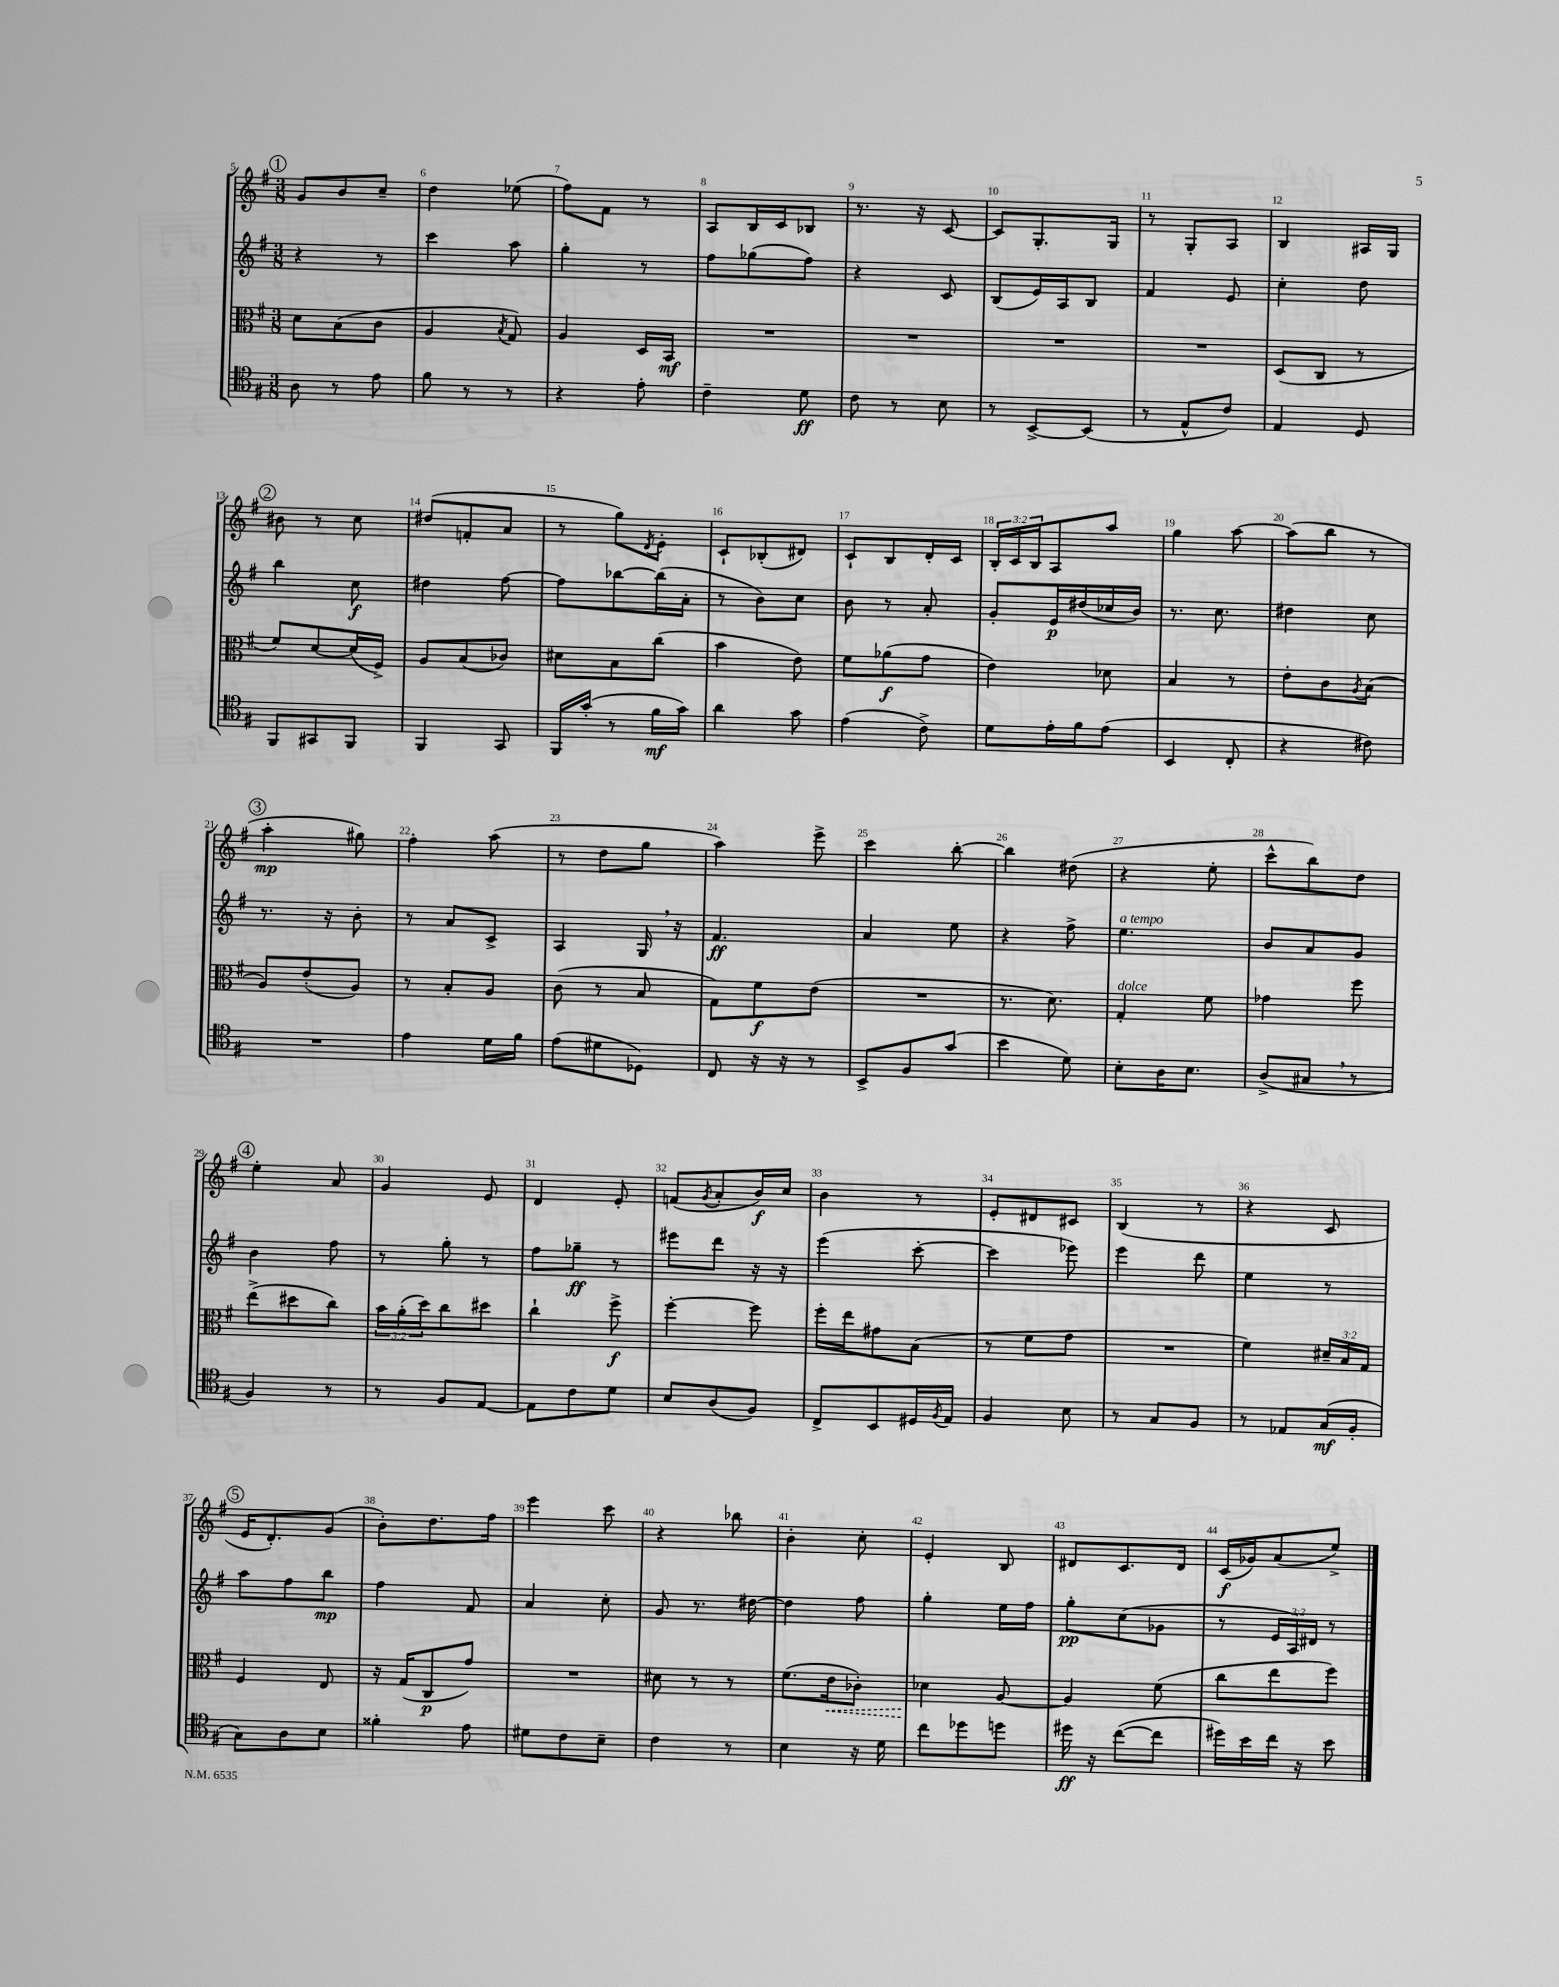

**kern	**kern	**kern	**kern
*staff4	*staff3	*staff2	*staff1
*clefC4	*clefC3	*clefG2	*clefG2
*k[f#]	*k[f#]	*k[f#]	*k[f#]
*M3/8	*M3/8	*M3/8	*M3/8
8A	8d	4r	8g
8r	(8B	.	8b
8e	8c	8r	8cc~
=	=	=	=
8f#	4A	4ccc	4dd
8r	.	.	.
.	8qB	.	.
8r	8G)	8aa	(8ee-
=	=	=	=
4r	4A	4gg'	8ff#)
.	.	.	8f#
8e'	16D	8r	8r
.	16BB	.	.
=	=	=	=
4c~	4.r	8ff#	8A
.	.	(8gg-	16B
.	.	.	16c
8d	.	8ff#)	8B-
=	=	=	=
8c	4.r	4r	8.r
8r	.	.	.
.	.	.	16r
8B	.	8c	[8c
=	=	=	=
8r	4.r	(8B	8c]
[8BB^	.	16e)	8.G'
.	.	16A	.
(8BB]	.	8B	.
.	.	.	16G
=	=	=	=
8r	4.r	4f#	8r
8E^^	.	.	8G'
8c)	.	8e	8A
=	=	=	=
4E	(8D	4cc'	4B
.	8C	.	.
8D	8r	8dd	16A#
.	.	.	16G
=	=	=	=
8FF#	8f#)	4bb	8b#
8GG#	[8d	.	8r
8FF#	(16d]	8cc	8cc
.	16F#^)	.	.
=	=	=	=
4FF#	8A	4dd#	(8dd#
.	(8B	.	8f'
8GG	8c-)	[8ff#	8a
=	=	=	=
16FF#	8d#	8ff#]	8r
(16g'	.	.	.
8r	8B	[8bb-	8gg)
.	.	.	8qd
16f#	(8cc	(16bb-]	8e'
16g)	.	16a'	.
=	=	=	=
4a	4b	8r	8c`
.	.	8b)	(8B-'
8g	8e)	8cc	8d#)
=	=	=	=
(4e	8f#	8b	8c`
.	(8a-	8r	8B
8c^)	8g	8a'	16d'
.	.	.	16c
=	=	=	=
8d	4e)	8g'	24B'
.	.	.	24c
.	.	.	24B
16e'	.	16e	8A
16f#	.	(16dd#	.
(8e	8d-	16cc-	8aa
.	.	16b)	.
=	=	=	=
4BB	4B	8.r	4gg
.	.	8.cc	.
8C'	8r	.	[8aa
=	=	=	=
4r	8e'	4dd#	(8aa]
.	8c	.	8bb
.	8qA	.	.
8c#)	(8B	8cc	8r
=	=	=	=
4.r	8A)	8.r	4aa'
.	(8e'	.	.
.	.	16r	.
.	8A)	8b'	8gg#)
=	=	=	=
4e	8r	8r	4ff#'
.	8B'	8a	.
16d	8A	8c^	(8aa
16f#	.	.	.
=	=	=	=
(8e	(8c	4A	8r
8d#	8r	.	8dd
8D-)	8B	16G	8gg
.	.	16r	.
=	=	=	=
8C	8G)	4.f#	4aa)
16r	8f#	.	.
16r	.	.	.
8r	(8e	.	8eee^
=	=	=	=
8BB^	4.r	4a	4ccc
8F#	.	.	.
(8g	.	8ee	[8bb'
=	=	=	=
4b	8.r	4r	4bb]
.	8.d)	.	.
8d)	.	8ff#^	(8dd#
=	=	=	=
8B'	4G'	4.ee	4r
16A	.	.	.
8.B	.	.	.
.	8f#	.	8ee'
=	=	=	=
(8A^	4g-	8b	8ccc^^
8G#	.	8a	8bb)
8r	8ff#	8g	8dd
=	=	=	=
4F#)	(8ee^	4b	4ee'
.	8dd#	.	.
8r	8cc)	8ff#	8a
=	=	=	=
8r	24b	8r	4g
.	(24a'	.	.
.	24dd)	.	.
8F#	8cc	8gg'	.
[8E	8dd#	8r	8e
=	=	=	=
8E]	4cc`	8ff#	4d
8c	.	8gg-~	.
8d	8ff#^	8r	8e'
=	=	=	=
8B	[4ff#'	8eee#	(8f
.	.	.	8qg
(8A	.	8ddd	8a'
8F#)	8ff#]	16r	16b)
.	.	16r	16cc
=	=	=	=
8C^	16ff#'	(4eee	4b
.	16ee	.	.
8BB	8g#	.	.
16D#	(8B	[8ccc'	8r
8qF#	.	.	.
16E	.	.	.
=	=	=	=
4F#	8r	4ccc]	8e'
.	8f#	.	8d#
8B	8g	8eee-)	8c#
=	=	=	=
8r	4.r	4eee	(4B
8G	.	.	.
8F#	.	8ddd	8r
=	=	=	=
8r	4f#)	4ee	4r
8E-	.	.	.
(16G	24d#~	8r	8c
.	24B	.	.
16F#'	.	.	.
.	24G	.	.
=	=	=	=
8G)	4F#	8aa	16e
.	.	.	8.d')
8A	.	8ff#	.
8B	8E	8bb	(8g
=	=	=	=
4f##'	16r	4ff#	8b')
.	(16G	.	.
.	8C	.	8.dd
8e	8g)	8f#	.
.	.	.	16ff#
=	=	=	=
8d#	4.r	4a	4eee
8c	.	.	.
8B~	.	8cc'	8ccc
=	=	=	=
4c	8d#	8g	4r
.	8r	8.r	.
8r	8r	.	8bb-
.	.	[16dd#	.
=	=	=	=
4B	(8.f#	4dd#]	4b'
.	16e	.	.
16r	8c-')	8ff#	8cc'
16d	.	.	.
=	=	=	=
8cc	4d-	4gg'	4e'
8dd-	.	.	.
8dd	[8A	16ee	8B
.	.	16ff#	.
=	=	=	=
16dd#	4A]	8gg'	8d#
16r	.	.	.
([8cc	.	(8cc	8.c
8cc]	(8f#	8g-	.
.	.	.	16d#
=	=	=	=
16dd#)	8cc	8r	(16c
16b	.	.	16g-)
16cc	8ee	24e	(8a
.	.	24A)	.
16r	.	.	.
.	.	24d#	.
8b	8ff#)	8r	8ee^)
==	==	==	==
*-	*-	*-	*-
